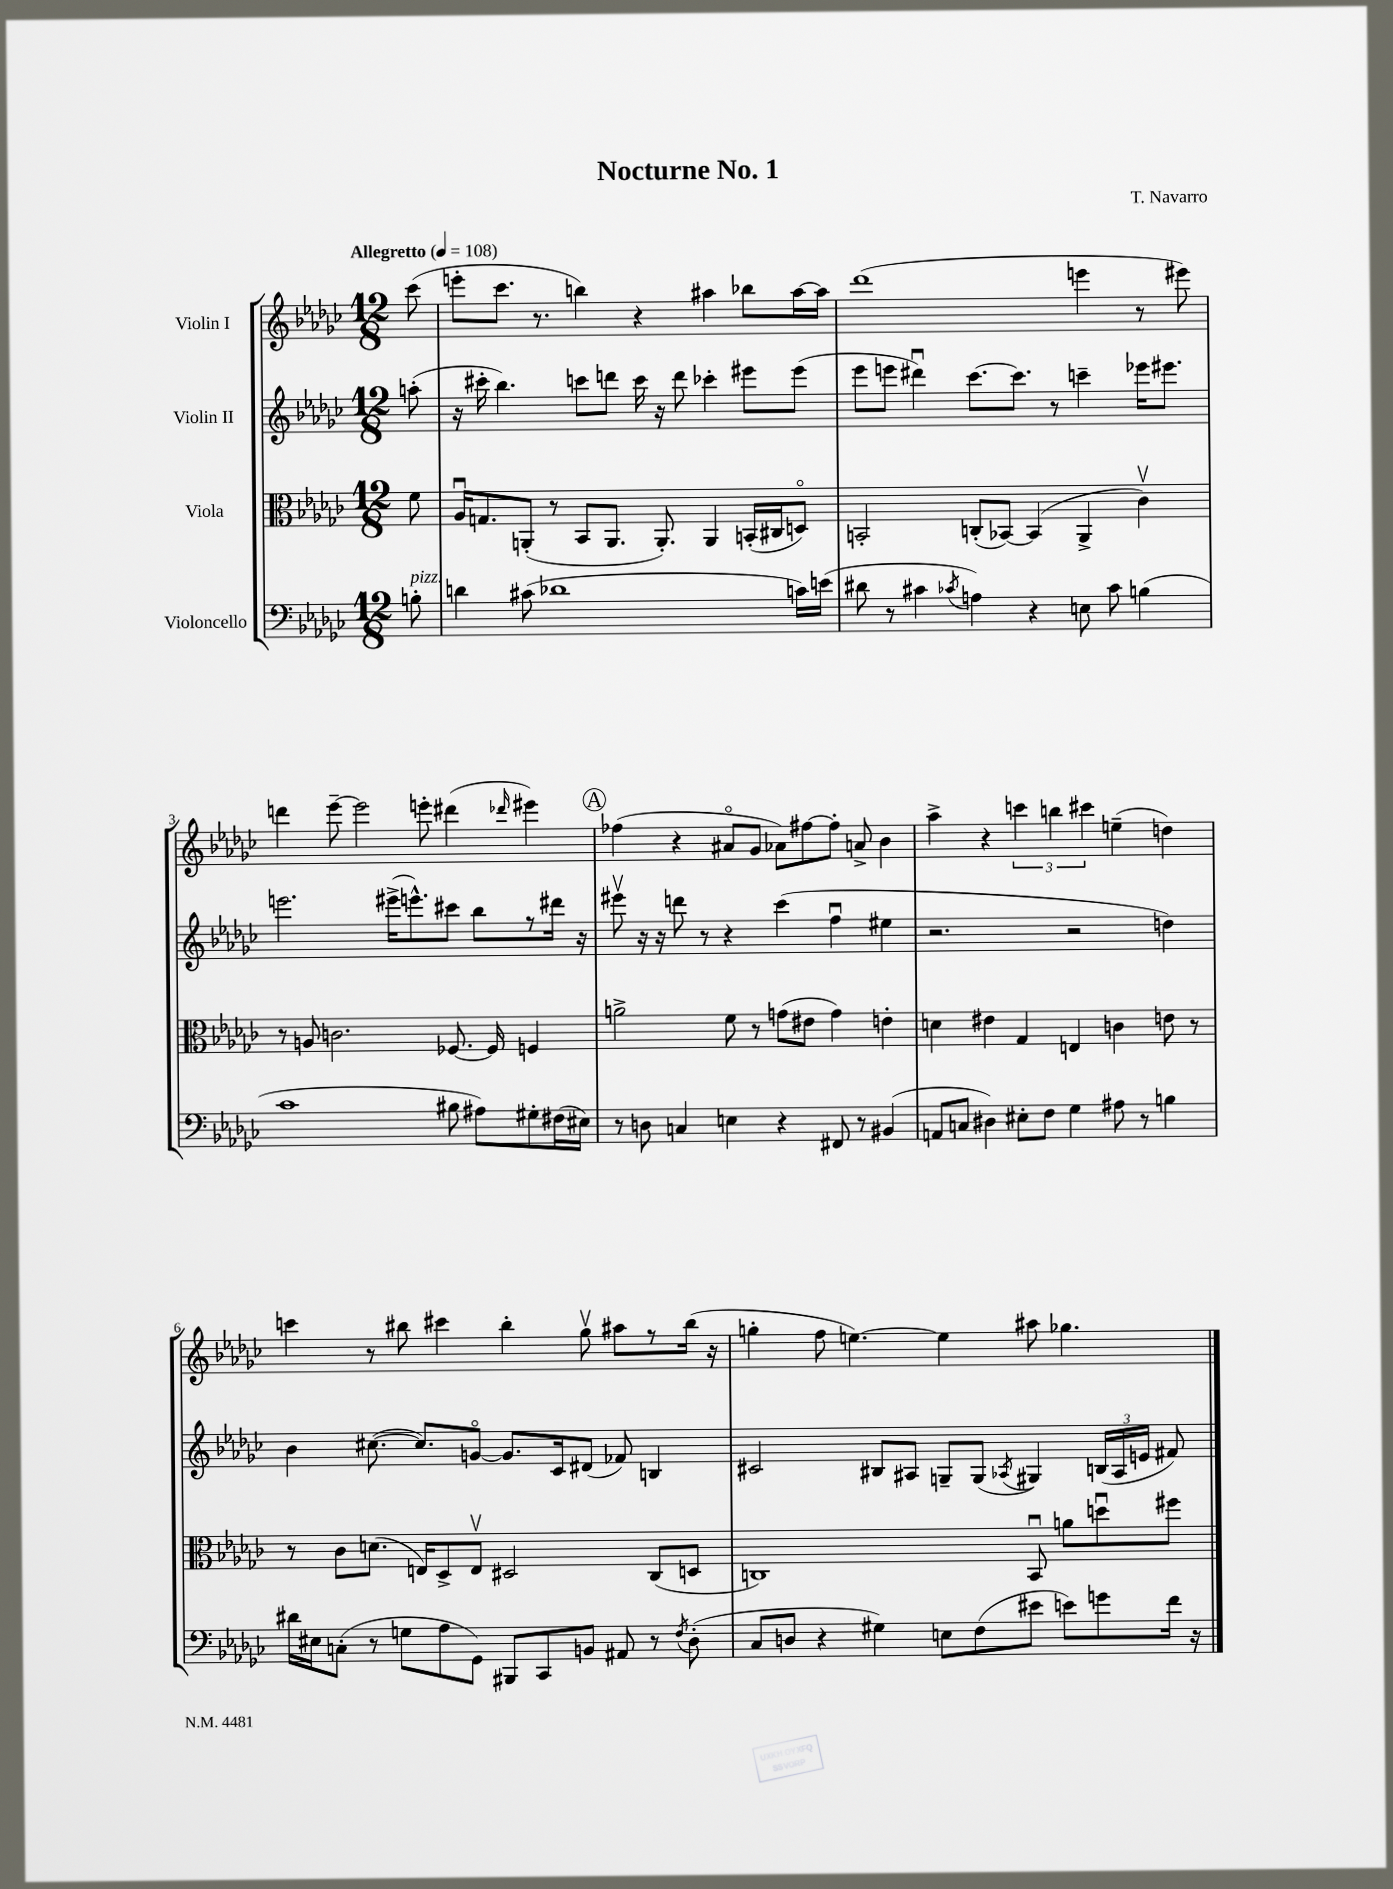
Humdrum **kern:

**kern	**kern	**kern	**kern
*staff4	*staff3	*staff2	*staff1
*clefF4	*clefC3	*clefG2	*clefG2
*k[b-e-a-d-g-c-]	*k[b-e-a-d-g-c-]	*k[b-e-a-d-g-c-]	*k[b-e-a-d-g-c-]
*M12/8	*M12/8	*M12/8	*M12/8
*MM108	*MM108	*MM108	*MM108
8B'\	8f\	(8aa'\	(8ccc-\
=	=	=	=
4d\	16A-u/LK	16r	8eee'\L
.	8.G/	16ccc#'\	.
.	.	4.bb-\)	8.ccc-\J
(8c#\	(8AA'/J	.	.
.	.	.	8.r
1d-	8r	.	.
.	8BB-/L	8ccc\L	4bb\)
.	8.AA/J	8ddd\J	.
.	.	16ccc\	4r
.	8.AA'/)	16r	.
.	.	8ddd\	.
.	4AA/	4ccc-'\	4aa#\
.	(16BB'/LL	8eee#\L	8bb-\L
.	16C#/J	.	.
16c\LL)	8Do/J)	(8eee#\J	[16aa#\L
(16e\JJ	.	.	16aa#\]JJ
=	=	=	=
8d#\	2BB'/	8eee-\L	(1ddd-
8r	.	8eee\J	.
4c#\	.	4ddd#u\)	.
8qc-/	.	.	.
4A\)	(8C'/L	[8.ccc-\L	.
.	[8BB-/J)	.	.
.	.	8.ccc-\]J	.
4r	(4BB-/]	.	.
.	.	8r	.
8E\	4AA-^/	4ccc~\	4eee\
8c-\	.	.	.
(4B\	4c-v\)	16eee-\LK	8r
.	.	8.eee#\J	.
.	.	.	8eee#\)
=	=	=	=
1c-	8r	2.eee\	4ddd\
.	8A/	.	.
.	2.c\	.	[8eee-~\
.	.	.	2eee-\]
.	.	(16eee#^\LK	.
.	.	8.eee^^\)	.
.	.	.	8eee'\
8B#\	[8.F-/	8ccc#\J	(4ddd#\
8A#\L)	.	8bb-\L	.
.	16F-/]	.	.
.	.	.	16qqddd-/
8G#'\	4F/	8r	4eee#\)
(16F#\L	.	16ddd#\Jk	.
16E#\JJ)	.	16r	.
=	=	=	=
8r	2a^\	8eee#v\	(4ff-\
8D\	.	16r	.
.	.	16r	.
4C/	.	8ddd\	4r
.	.	8r	.
4E\	8f\	4r	8a#o/L
.	8r	.	8g-/J
4r	(8g\L	(4ccc-\	8a-\L)
.	8e#\J	.	[8ff#\
8FF#/	4g\)	4ffu\	8ff#'\]J
8r	.	.	8a^/
(4BB#/	4e'\	4ee#\	4b-\
=	=	=	=
8AA/L	4d\	2.r	4aa-^\
8C/J	.	.	.
4D#\)	4e#\	.	4r
8E#'\L	4G-/	.	6ccc\
8F\J	.	.	.
.	.	.	6bb\
4G-\	4E/	2r	.
.	.	.	6ccc#\
8A#\	4c\	.	(4ee~\
8r	.	.	.
4B\	8e\	4dd\)	4dd\)
.	8r	.	.
=	=	=	=
16d#\LL	8r	4b-\	4ccc\
16E#\J	.	.	.
(8C'\J	8c-\L	.	.
8r	(8.d\J	([8.cc#\	8r
8G\L	.	.	8bb#\
.	16E/LK)	8.cc#/]L)	.
8A-\	8D-^/	.	4ccc#\
8GG-\J)	8Ev/J	[8go/J	.
8BBB#/L	2D#/	8.g/]L	4bb#'\
8CC-/	.	.	.
.	.	16c-/k	.
8BB/J	.	(8d#/J	8gg-v\
8AA#/	.	8f-/)	8aa#\L
8r	(8C-/L	4B/	8r
8qF/	.	.	.
(8D-'\	8D/J	.	(16bb#\Jk
.	.	.	16r
=	=	=	=
8C-/L	1C)	2c#/	4gg'\
8D/J	.	.	.
4r	.	.	8ff\
.	.	.	[4.ee\)
4G#\)	.	8B#/L	.
.	.	8A#/J	.
8E\L	.	8G~/L	4ee\]
(8F\	.	(8G/J	.
.	.	8qA-/	.
8e#\J	8BB-u/	4G#/)	8aa#\
8e\L)	8a\L	.	4.gg-\
8g\	8ddu\	(24B/LL	.
.	.	24A-/	.
.	.	24e/JJ	.
16f\Jk	8ff#\J	8f#/)	.
16r	.	.	.
==	==	==	==
*-	*-	*-	*-
